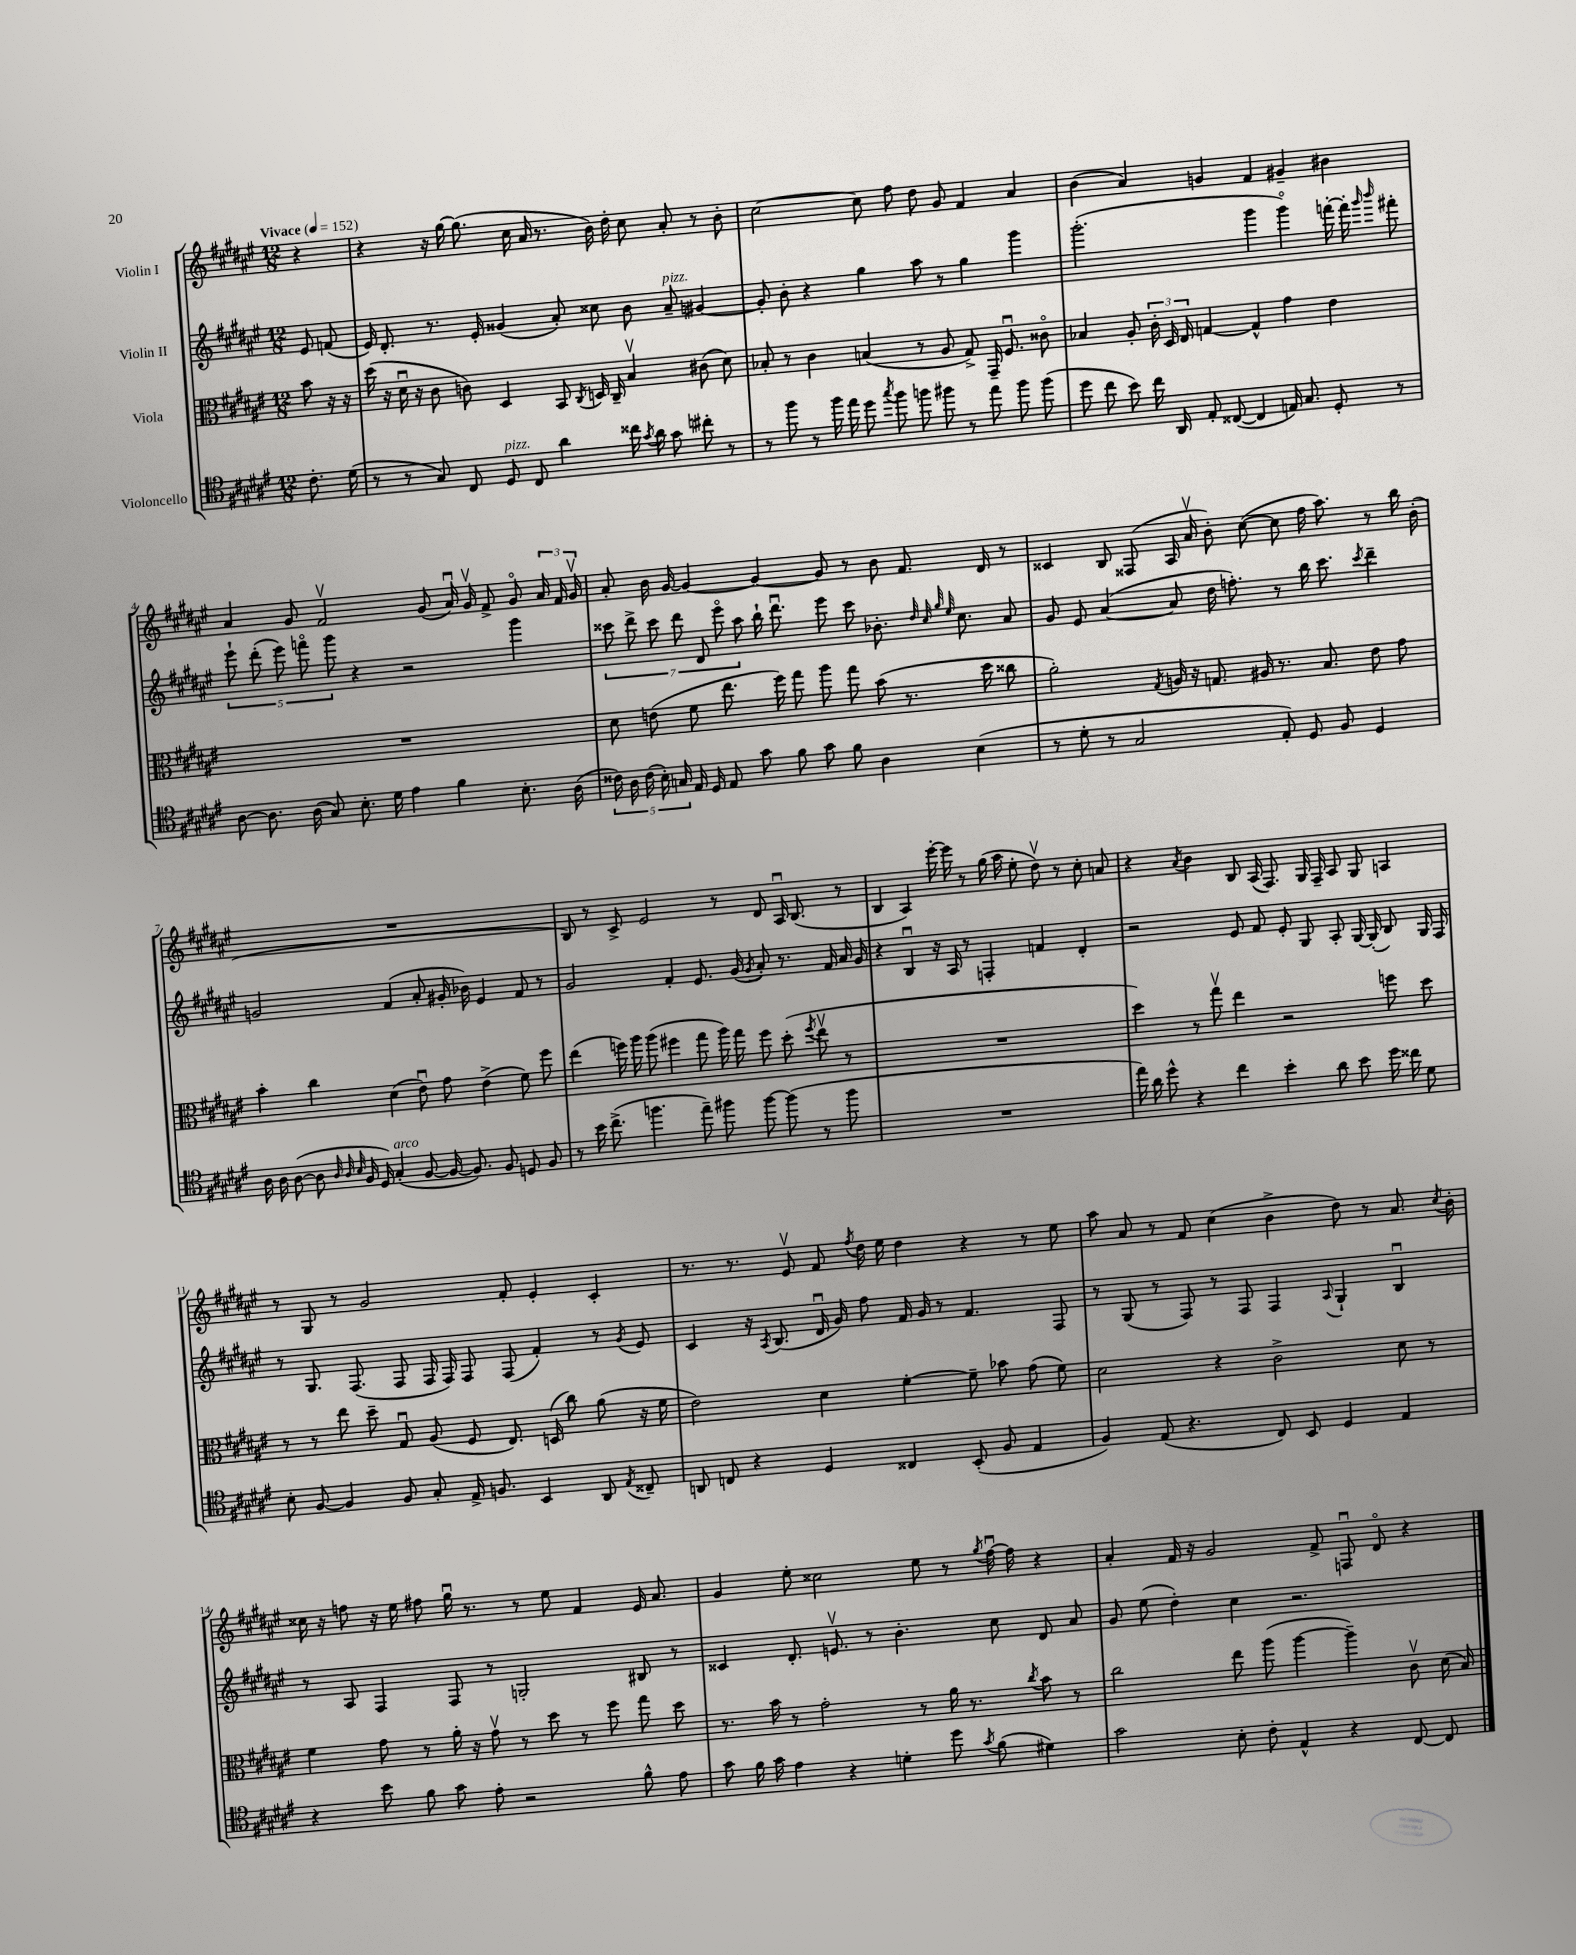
<<
\new StaffGroup <<
\new Staff = "s0" \with { instrumentName = "Violin I" } {
    \clef treble \key fis \major \numericTimeSignature \time 12/8 \partial 4 \tempo "Vivace" 4 = 152
    \autoBeamOff r4 |
    r4 r16 gis''16~ gis''8.( cis''16 ais'16 r8. b'16) dis''16-. cis''8 ais'8-. r8 b'8-. |
    cis''2~ cis''8 fis''8 dis''8 gis'8 fis'4 ais'4 |
    b'4( ais'4) g'4 fis'4 gis'4-- bis'4 |
    ais'4 gis'8 fis'2\upbow gis'8( ais'16\downbow) gis'16\upbow fis'8-> gis'8\flageolet \tuplet 3/2 { ais'16 fis'16 gis'16\upbow } |
    ais'8-. b'16 gis'16~ gis'4~ gis'4~ gis'8 r8 b'8 fis'8. dis'16 r8 |
    cisis'4 b8 fisis8( ais16 ais'16\upbow b'8-.) cis''8~( cis''8 fis''16 ais''8.) r8 b''16 b'16-.( |
    R1. |
    b8) r8 cis'8-> eis'2 r8 dis'8 ais16\downbow b8.( r8 |
    b4 ais4) eis'''16~-. eis'''16 r8 gis''16( ais''16 eis''8-. dis''8\upbow) r8 cis''8-. a'8 |
    r4 \acciaccatura { ais'8 } b'4 b8 ais16( fis8.) gis16 fis16-- ais8 gis8 a4 |
    r8 gis8 r8 gis'2 fis'8-. eis'4-. cis'4-. |
    r8. r8. eis'8\upbow fis'8 \acciaccatura { fis''8 } dis''16 eis''16 dis''4 r4 r8 eis''8 |
    ais''8 ais'8 r8 fis'8 cis''4( b'4-> dis''8) r8 ais'8. \acciaccatura { cis''8 } b'16-. |
    cisis''16 r16 f''8 r16 eis''16 fis''8 gis''16\downbow r8. r8 eis''8 fis'4 eis'16 ais'8. |
    gis'4 eis''8-. cisis''2 eis''8 r8 \acciaccatura { gis''8 } fis''16~\downbow fis''16 r4 |
    ais'4-. fis'16 r16 gis'2 fis'8-> f8\downbow dis'8\flageolet r4 \bar "|." |
}
\new Staff = "s1" \with { instrumentName = "Violin II" } {
    \clef treble \key fis \major \numericTimeSignature \time 12/8 \partial 4
    \autoBeamOff eis'8 f'8( |
    eis'16) dis'8.-. r8. eis'16-. gisis'4( ais'8-.) cisis''8 b'8 ais'8--^\markup { \italic "pizz." } gis'4~ |
    gis'8-. b'8-. r4 gis''4 ais''8 r8 gis''4 gis'''4 |
    gis'''2.-.( gis'''4 gis'''4\flageolet) f'''16~-. f'''16-. \grace { gis'''16 b'''16 } fis'''8-. |
    \tuplet 5/4 { eis'''8-! dis'''8-.( eis'''8) f'''8\flageolet gis'''8 } r4 r2 gis'''4 |
    \tuplet 7/4 { cisis'''8 dis'''8-> cisis'''8 dis'''8 dis'8 eis'''8\flageolet ais''8 } b''16-! dis'''8.\downbow eis'''8 cisis'''8 bes'8.-. \grace { dis''32 cis''32 gis''32 eis''32 } cis''8. ais'8 |
    gis'8 eis'8 ais'4~( ais'8 dis''16 f''8.-.) r8 b''16 cis'''8. \acciaccatura { cis'''8 } dis'''4-- |
    g'2 fis'4( ais'8-. gis'16-. bes'16) eis'4 fis'8 r8 |
    gis'2 fis'4-. eis'8. gis'16( \acciaccatura { gis'8 } ais'8-.) r8. fis'16 ais'16 gis'16 |
    r4 b4\downbow r16 ais16 r8 f4-. f'4 dis'4-. |
    r2 eis'8 fis'8 eis'8-. gis8 ais8-. gis16~ gis16-.( b8) gis16 fis16 |
    r8 gis8. fis8.( fis8 fis16 fis16) fis8 fis8( fis'4-.) r8 \acciaccatura { gis'8 } eis'8 |
    cis'4 r16 \acciaccatura { ais8 } b8.( dis'16\downbow gis'16) fis''8 fis'16 gis'16 r8 fis'4. fis8 |
    r8 gis8( r8 fis8) r8 fis8 fis4 \appoggiatura { ais8 } gis4-! b4\downbow |
    r8 ais8 fis4 fis8 r8 g2-. bis8 r8 |
    cisis'4 dis'8.-. e'8.\upbow r8 b'4.-. cis''8 dis'8 ais'8 |
    gis'8 eis''8( dis''4-.) cis''4 r2. \bar "|." |
}
\new Staff = "s2" \with { instrumentName = "Viola" } {
    \clef alto \key fis \major \numericTimeSignature \time 12/8 \partial 4
    \autoBeamOff b'8 r16 r16 |
    dis''16( r16 dis'16\downbow r16 cis'8 c'8) dis4 b,8 \acciaccatura { cis8 } d16 cis16-- b4\upbow cis'8( dis'8) |
    bes8-. r8 cis'4 b4( r8 ais8 gis8->) gis,16-- fis8.\downbow cisis'8\flageolet |
    bes4 ais8-. \tuplet 3/2 { cis'16-. dis16 eis16 } g4~ g4-^ gis'4 eis'4 |
    R1. |
    dis'8 e'8( fis'8 eis''8. fis''16) gis''8 ais''8 gis''8 b'8( r8. dis''16 cisis''8 |
    ais'2-.) \acciaccatura { gis8 } a16 r16 g8. ais16 r8. b8. eis'8 gis'8 |
    b'4-. cis''4 dis'4( eis'8\downbow) gis'8 eis'4->( fis'8) fis''8 |
    eis''4( f''16) ais''16 ais''8( fis''4 gis''8 ais''16) gis''16 fis''8 dis''8-.( \acciaccatura { fis''8 } eis''8\upbow r8 |
    R1. |
    dis''4) r8 gis''8\upbow eis''4 r2 f''8 dis''8 |
    r8 r8 eis''8 dis''8-- gis8\downbow ais8( fis8 eis8.) d16( cis''8) ais'8( r16 fis'16 |
    eis'2) dis'4 fis'4~-. fis'8-- bes'8 gis'8( fis'8) |
    dis'2 r4 cis'2-> dis'8 r8 |
    fis'4 gis'8 r8 ais'16-. r16 gis'8\upbow r8 dis''8 r8 fis''8 gis''8 dis''8 |
    r8. b'16 r8 gis'2-. r8 ais'16 r8. \acciaccatura { cis''8 } b'8 r8 |
    cis''2 eis''8 ais''8( ais''4~ ais''4--) cis'8\upbow dis'16( b16) \bar "|." |
}
\new Staff = "s3" \with { instrumentName = "Violoncello" } {
    \clef tenor \key fis \major \numericTimeSignature \time 12/8 \partial 4
    \autoBeamOff cis'8.-. dis'16( |
    r8 r8 gis8) cis8 dis8^\markup { \italic "pizz." } cis8 ais'4 cisis''16 \acciaccatura { gis'8 } ais'16 gis'8 cis''8-. r8 |
    r8 fis''8 r8 fis''16 eis''16 dis''8 \acciaccatura { gis''8 } fis''8 f''8 fis''8 r8 eis''8 fis''8 fis''8( |
    dis''8 cis''8 b'8) cis''16 ais,16 eis8-. cisis8~( cisis4 e16) gis8. dis8-. r8 |
    ais8~ ais8. ais16( gis8) b8.-. dis'16 eis'4 fis'4 b8.-. ais16( |
    \tuplet 5/4 { cisis'16) ais16 cisis'16( b16-.) g16 } eis16 dis16 eis8 gis'8 fis'8 gis'8 fis'8 ais4 b4( |
    r8 dis'8-. r8 gis2 eis8-.) dis8 fis8 dis4 |
    ais16 ais16 ais8~( ais8 \grace { ais32 ais32 b32 } fis16 dis16) gis4-.^\markup { \italic "arco" }( fis8~ fis16~ fis8.) fis8 d8 fis8 |
    r8 b'16 cis''8.->( f''4. eis''8--) fis''8 fis''8~ fis''8( r8 fis''8 |
    R1. |
    eis''16) ais'16 dis''8-^ r4 cis''4 b'4-. ais'8 b'8 dis''16 cisis''16 dis'8 |
    b8-. fis8~ fis4 fis8 gis8-. eis16-> f8. b,4 ais,8 \acciaccatura { eis8 } cisis8-- |
    a,8 c8 r4 dis4 cisis4 b,8-.( fis8 eis4 |
    fis4) eis8( r4. cis8) b,8 dis4 eis4 |
    r4 b'8 fis'8 gis'8 eis'8-. r2 fis'8-^ eis'8 |
    gis'8 fis'16 gis'16 eis'4 r4 d'4-. dis''8 \acciaccatura { gis'8 } fis'8( dis'4) |
    gis'2 b8-. cis'8-. eis4-^ r4 cis8~ cis8 \bar "|." |
}
>>
>>
